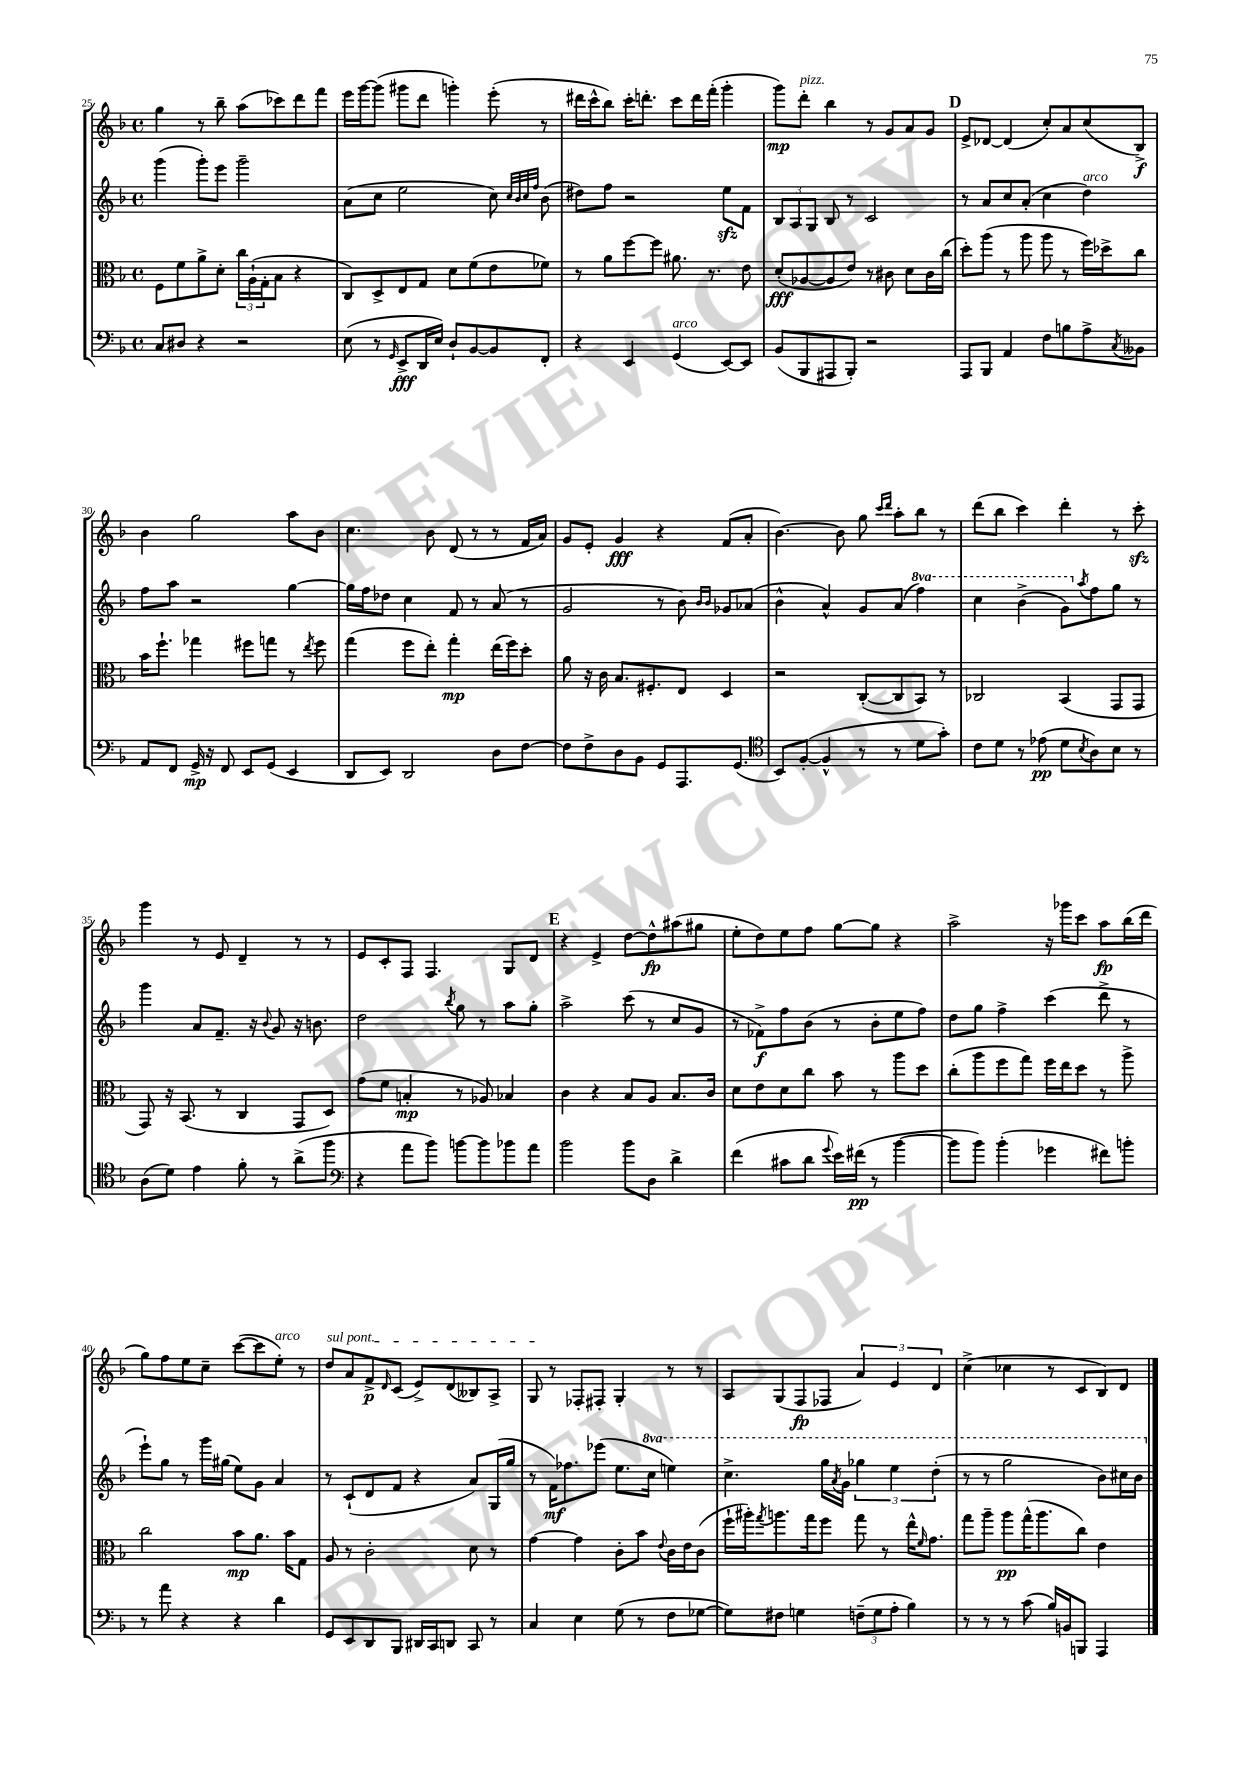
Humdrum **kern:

**kern	**dynam	**kern	**dynam	**kern	**dynam	**kern	**dynam
*part4	*part4	*part3	*part3	*part2	*part2	*part1	*part1
*staff4	*staff4	*staff3	*staff3	*staff2	*staff2	*staff1	*staff1
*clefF4	*	*clefC3	*	*clefG2	*	*clefG2	*
*k[b-]	*	*k[b-]	*	*k[b-]	*	*k[b-]	*
*M4/4	*	*M4/4	*	*M4/4	*	*M4/4	*
*met(c)	*	*met(c)	*	*met(c)	*	*met(c)	*
=25	=25	=25	=25	=25	=25	=25	=25
8C/L	.	8F\L	.	(4ggg\	.	4gg\	.
8D#X/J	.	8f\	.	.	.	.	.
4r	.	8a^\	.	8ggg'\L)	.	8r	.
.	.	8d'\J	.	8eee\J	.	8bb-~\	.
2r	.	24cc\LL	.	2ggg~\	.	(8aa\L	.
.	.	(24A`\	.	.	.	.	.
.	.	24G'\J	.	.	.	.	.
.	.	8B-\J	.	.	.	8ccc-X\)	.
.	.	4r	.	.	.	8ddd\	.
.	.	.	.	.	.	8fff\J	.
=26	=26	=26	=26	=26	=26	=26	=26
(8E\	.	8C/L)	.	(8a\L	.	16eee\LL	.
.	.	.	.	.	.	[16ggg\J	.
8r	.	8D^/	.	8cc\J	.	(8ggg\J]	.
16qqGG/	.	.	.	.	.	.	.
8EE^/L	fff	8E/	.	2ee\	.	8ggg#X\L	.
16DD/L	.	8G/J	.	.	.	8ddd\J	.
16E/JJ)	.	.	.	.	.	.	.
8D`/L	.	8d\L	.	.	.	4gggn'\)	.
[8BB-/	.	(8f\	.	.	.	.	.
8BB-/]	.	8e\	.	8cc\)	.	(8eee'\	.
.	.	.	.	32qqcc/LLL	.	.	.
.	.	.	.	32qqb-/	.	.	.
.	.	.	.	32qqcc/	.	.	.
.	.	.	.	32qqff/JJJ	.	.	.
8FF'/J	.	8f-X\J)	.	(8b-\	.	8r	.
=27	=27	=27	=27	=27	=27	=27	=27
4r	.	8r	.	8dd#X\L)	.	16ddd#X\LL	.
.	.	.	.	.	.	16ccc^^\J	.
.	.	8a\L	.	8ff\J	.	8bb-\J)	.
4EE/	.	[8ff\	.	2r	.	16ccc'\KL	.
.	.	.	.	.	.	8.dddn'\J	.
.	.	8ff\J]	.	.	.	.	.
!LO:TX:a:i:t=arco	!	!	!	!	!	!	!
(4GG/	.	8.a#X\	.	.	.	8ccc\L	.
.	.	.	.	.	.	16ddd\L	.
.	.	8.r	.	.	.	(16fff'\JJ	.
[8EE/L)	.	.	.	8eezz\L	.	4ggg'\	.
8EE/J]	.	8e\	.	8f\J	.	.	.
=28	=28	=28	=28	=28	=28	=28	=28
(8BB-/L	.	(8d'/L	fff	12B-/L	.	8ggg\L)	mp
.	.	.	.	12A/	.	.	.
!	!	!	!	!	!	!LO:TX:a:i:t=pizz.	!
8BBB-/	.	[8A-X/	.	.	.	8ddd'\J	.
.	.	.	.	12G/J	.	.	.
8AAA#X/	.	8A-/]	.	8B-/	.	4bb-\	.
8BBB-'/J)	.	8e/J)	.	8r	.	.	.
2r	.	8r	.	2c/	.	8r	.
.	.	8c#X\	.	.	.	8g/L	.
.	.	8d\L	.	.	.	8a/	.
.	.	16c#\L	.	.	.	8g/J	.
.	.	(16cc\JJ	.	.	.	.	.
!!LO:REH:place=s1:t=D
=29	=29	=29	=29	=29	=29	=29	=29
8AAA/L	.	8dd'\L)	.	8r	.	8e^/L	.
8BBB-/J	.	(8aa\J	.	8a/L	.	[8d-X/J	.
4AA/	.	8r	.	8cc/	.	(4d-/]	.
.	.	8aa\	.	(8a'/J	.	.	.
8F\L	.	8aa\	.	4cc\	.	8cc'/L)	.
8Bn\	.	8r	.	.	.	8a/	.
!	!	!	!	!LO:TX:a:i:t=arco	!	!	!
8A^\	.	16ff\LL)	.	4dd\)	.	(8cc/	.
.	.	16dd-X^\J	.	.	.	.	.
8qC/	.	.	.	.	.	.	.
8BB--X\J	.	8cc\J	.	.	.	8B-^/J)	f
!!LO:LB:g=z
=30	=30	=30	=30	=30	=30	=30	=30
8AA/L	.	16b-\KL	.	8ff\L	.	4b-\	.
.	.	8.ff`\J	.	.	.	.	.
8FF/J	.	.	.	8aa\J	.	.	.
16GG^/	mp	4gg-X\	.	2r	.	2gg\	.
16r	.	.	.	.	.	.	.
8FF/	.	.	.	.	.	.	.
8EE/L	.	8ff#X\L	.	.	.	.	.
(8GG/J	.	8ggn\J	.	.	.	.	.
4EE/	.	8r	.	[4gg\	.	8aa\L	.
.	.	8qee/	.	.	.	.	.
.	.	8ff#\	.	.	.	8b-\J	.
=31	=31	=31	=31	=31	=31	=31	=31
8DD/L	.	(4gg\	.	16gg\LL]	.	4.cc\	.
.	.	.	.	16ff\J	.	.	.
8EE/J)	.	.	.	8dd-X\J	.	.	.
2DD/	.	8ff\L	.	4cc\	.	.	.
.	.	8ee'\J)	.	.	.	8b-\	.
.	.	4gg'\	mp	8f/	.	(8d/	.
.	.	.	.	8r	.	8r	.
8D\L	.	(16ee\LL	.	(8a/	.	8r	.
.	.	16ff\J)	.	.	.	.	.
[8F\J	.	8dd'\J	.	8r	.	16f/LL	.
.	.	.	.	.	.	16a/JJ)	.
=32	=32	=32	=32	=32	=32	=32	=32
8F\L]	.	8a\	.	2g/	.	8g/L	.
8F^\	.	16r	.	.	.	8e'/J	.
.	.	16c\	.	.	.	.	.
8D\	.	8.B-/L	.	.	.	4g/	fff
8BB-\J	.	.	.	.	.	.	.
.	.	8.F#X'/	.	.	.	.	.
8GG/L	.	.	.	8r	.	4r	.
8.AAA/	.	8E/J	.	8b-\)	.	.	.
.	.	.	.	16qqb-/LL	.	.	.
.	.	.	.	16qqb-/JJ	.	.	.
.	.	4D/	.	8g-X/L	.	(8f/L	.
(8.GG/J	.	.	.	.	.	.	.
.	.	.	.	(8a-X/J	.	8a'/J	.
=33	=33	=33	=33	=33	=33	=33	=33
*clefC4	*	*	*	*	*	*	*
8BB-/L)	.	2r	.	4b-^^\	.	[4.b-\)	.
([8F'/J	.	.	.	.	.	.	.
4F^^/]	.	.	.	4a^^/)	.	.	.
.	.	.	.	.	.	8b-\]	.
8r	.	([8C'/L	.	8g/L	.	8gg\	.
.	.	.	.	.	.	16qqccc/LL	.
.	.	.	.	.	.	16qqddd/JJ	.
8r	.	8C/]	.	(8a/J	.	8aa'\L	.
*	*	*	*	*8va	*	*	*
8d\L	.	8BB-/J)	.	4fff\)	.	8bb-\J	.
8g'\J)	.	8r	.	.	.	8r	.
=34	=34	=34	=34	=34	=34	=34	=34
8c\L	.	2C-X/	.	4ccc\	.	(8ddd\L	.
8d\J	.	.	.	.	.	8bb-\J	.
8r	.	.	.	(4bb-^\	.	4ccc\)	.
(8e-X\	pp	.	.	.	.	.	.
8d\L	.	(4BB-/	.	8gg\L)	.	4ddd'\	.
*	*	*	*	*X8va	*	*	*
8qB-/	.	.	.	8qaa/	.	.	.
8A\)	.	.	.	8ff\	.	.	.
8B-\J	.	8GG/L	.	8gg\J	.	8r	.
8r	.	8GG/J	.	8r	.	8ccczz'\	.
!!LO:LB:g=z
=35	=35	=35	=35	=35	=35	=35	=35
(8A\L	.	8GG/)	.	4ggg\	.	4ggg\	.
8d\J)	.	16r	.	.	.	.	.
.	.	(8.BB-/	.	.	.	.	.
4e\	.	.	.	8a/L	.	8r	.
.	.	8r	.	8.f~/J	.	8e/	.
8f'\	.	4C/	.	.	.	4d~/	.
.	.	.	.	16r	.	.	.
.	.	.	.	8qqb-/	.	.	.
8r	.	.	.	8g/	.	.	.
(8a^\L	.	8GG/L	.	16r	.	8r	.
.	.	.	.	8.bn\	.	.	.
8ff\J	.	8D/J)	.	.	.	8r	.
=36	=36	=36	=36	=36	=36	=36	=36
*clefF4	*	*	*	*	*	*	*
4r	.	(8g\L	.	2dd\	.	8e/L	.
.	.	8f\J	.	.	.	8c'/	.
8a\L	.	4Bn'/	mp	.	.	8F/J	.
8b-\J)	.	.	.	.	.	4.F/	.
.	.	.	.	8qbb-/	.	.	.
[8bn\L	.	8r	.	8gg\	.	.	.
8b\]	.	8A-X/)	.	8r	.	.	.
8b-X\	.	4B-X/	.	8aa\L	.	8G/L	.
8a\J	.	.	.	8gg'\J	.	8d/J	.
!!LO:REH:place=s1:t=E
=37	=37	=37	=37	=37	=37	=37	=37
2b-\	.	4c\	.	2aa^\	.	4r	.
.	.	4r	.	.	.	4e^/	.
8b-\L	.	8B-/L	.	(8ccc\	.	[8dd\L	.
8D\J	.	8A/J	.	8r	.	8dd^^\]	fp
4d^\	.	8.B-/L	.	8cc/L	.	(8aa#X\	.
.	.	.	.	8g/J	.	8gg#X\J	.
.	.	16c/Jk	.	.	.	.	.
=38	=38	=38	=38	=38	=38	=38	=38
(4f\	.	8d\L	.	8r	.	8ee'\L	.
.	.	8e\	.	8f-X^\L)	f	8dd\)	.
8c#X\L	.	8d\	.	8ff\	.	8ee\	.
8d\J	.	8cc\J	.	(8b-\J	.	8ff\J	.
8qqg/	.	.	.	.	.	.	.
16e\LL)	.	8b-\	.	8r	.	[8gg\L	.
(16f#X\JJ	pp	.	.	.	.	.	.
8r	.	8r	.	8b-'\L	.	8gg\J]	.
[4b-\	.	8aa\L	.	8ee\	.	4r	.
.	.	8dd\J	.	8ff\J)	.	.	.
=39	=39	=39	=39	=39	=39	=39	=39
8b-\L]	.	(8cc'\L	.	8dd\L	.	2aa^\	.
8b-\J)	.	8aa\	.	8gg\J	.	.	.
(4b-'\	.	8ff\	.	4ff^\	.	.	.
.	.	8gg\J)	.	.	.	.	.
4g-X\	.	16ff\LL	.	(4ccc\	.	16r	.
.	.	16ee\J	.	.	.	16ggg-X\KL	.
.	.	8dd\J	.	.	.	8ccc\J	.
8f#X\L)	.	8r	.	8ddd^\	.	8aa\L	fp
8bn'\J	.	8aa^\	.	8r	.	(16bb-\L	.
.	.	.	.	.	.	16ddd\JJ	.
!!LO:LB:g=z
=40	=40	=40	=40	=40	=40	=40	=40
8r	.	2cc\	.	8eee`\L)	.	8gg\L)	.
8a\	.	.	.	8gg\J	.	8ff\	.
4r	.	.	.	8r	.	8ee\	.
.	.	.	.	16ggg\LL	.	8cc~\J	.
.	.	.	.	(16gg#X\JJ	.	.	.
4r	.	8b-\L	mp	8ee\L)	.	([8ccc\L	.
.	.	8.a\J	.	8g\J	.	8ccc\]	.
!	!	!	!	!	!	!LO:TX:a:i:t=arco	!
4d\	.	.	.	4a/	.	8ee'\J)	.
.	.	16b-\KL	.	.	.	.	.
.	.	8G\J	.	.	.	8r	.
=41	=41	=41	=41	=41	=41	=41	=41
!	!	!	!	!	!	!LO:TX:a:i:t=sul pont.	!
8GG/L	.	8A/	.	8r	.	8dd/L	.
8EE/	.	8r	.	(8c`/L	.	8a/	.
8DD/	.	2c'\	.	8d/	.	8f^/	p
.	.	.	.	.	.	16qqd/	.
8BBB-/J	.	.	.	8f/J	.	(8c/J	.
16DD#X/LL	.	.	.	4r	.	8e^/L)	.
16CC/J	.	.	.	.	.	.	.
8DDn/J	.	.	.	.	.	(8d/	.
8CC/	.	8d\	.	8a/L)	.	8B--X/)	.
8r	.	8r	.	(16G/L	.	8A^/J	.
.	.	.	.	16gg/JJ	.	.	.
=42	=42	=42	=42	=42	=42	=42	=42
4C/	.	[4g\	.	8r	.	8G/	.
.	.	.	.	16f\KL)	mf	8r	.
.	.	.	.	8.ff-X\	.	.	.
4E\	.	4g\]	.	.	.	8F-X'/L	.
.	.	.	.	(8eee-X\J	.	8F#X'/J	.
(8G\	.	8c'\L	.	8.ee\L	.	4G'/	.
8r	.	8b-\J	.	.	.	.	.
*	*	*	*	*8va	*	*	*
.	.	.	.	16ccc\Jk	.	.	.
.	.	8qqe/	.	.	.	.	.
8F\L	.	16c\LL	.	4eeen\)	.	8r	.
.	.	16e\J	.	.	.	.	.
[8G-X\J	.	(8c\J	.	.	.	8r	.
=43	=43	=43	=43	=43	=43	=43	=43
8G-\L])	.	16ff`\LL	.	4.ccc^\	.	8A/L	.
.	.	16aa#X'\J)	.	.	.	.	.
.	.	8qgg/	.	.	.	.	.
8F#X\J	.	8.aan\	.	.	.	(8G/	.
4Gn\	.	.	.	.	.	8F/	fp
.	.	16gg\k	.	.	.	.	.
.	.	8ff\J	.	16ggg\LL	.	8F-X/J	.
.	.	.	.	8qaa/	.	.	.
.	.	.	.	16gg\JJ	.	.	.
(12Fn~\L	.	8gg\	.	6ggg-X\	.	6a/)	.
12G\	.	.	.	.	.	.	.
.	.	8r	.	.	.	.	.
12A'\J	.	.	.	6eee\	.	6e/	.
4B-\)	.	16ee^^\KL	.	.	.	.	.
.	.	16qqf/	.	.	.	.	.
.	.	8.g\J	.	.	.	.	.
.	.	.	.	(6ddd'\	.	6d/	.
=44	=44	=44	=44	=44	=44	=44	=44
8r	.	8gg\L	.	8r	.	(4cc^\	.
8r	.	8aa~\J	.	8r	.	.	.
8r	.	8aa\L	pp	2ggg\	.	4cc-X\	.
(8c\	.	(16gg^^\K	.	.	.	.	.
.	.	8.aa\	.	.	.	.	.
16B-/LL)	.	.	.	.	.	8r	.
16BBn/J	.	.	.	.	.	.	.
8BBBn/J	.	8cc\J)	.	.	.	8c/L	.
4AAA/	.	4e\	.	8bb-\L)	.	8B-/)	.
.	.	.	.	16ccc#X\L	.	8d/J	.
.	.	.	.	16bb-\JJ	.	.	.
*	*	*	*	*X8va	*	*	*
==	==	==	==	==	==	==	==
*-	*-	*-	*-	*-	*-	*-	*-
